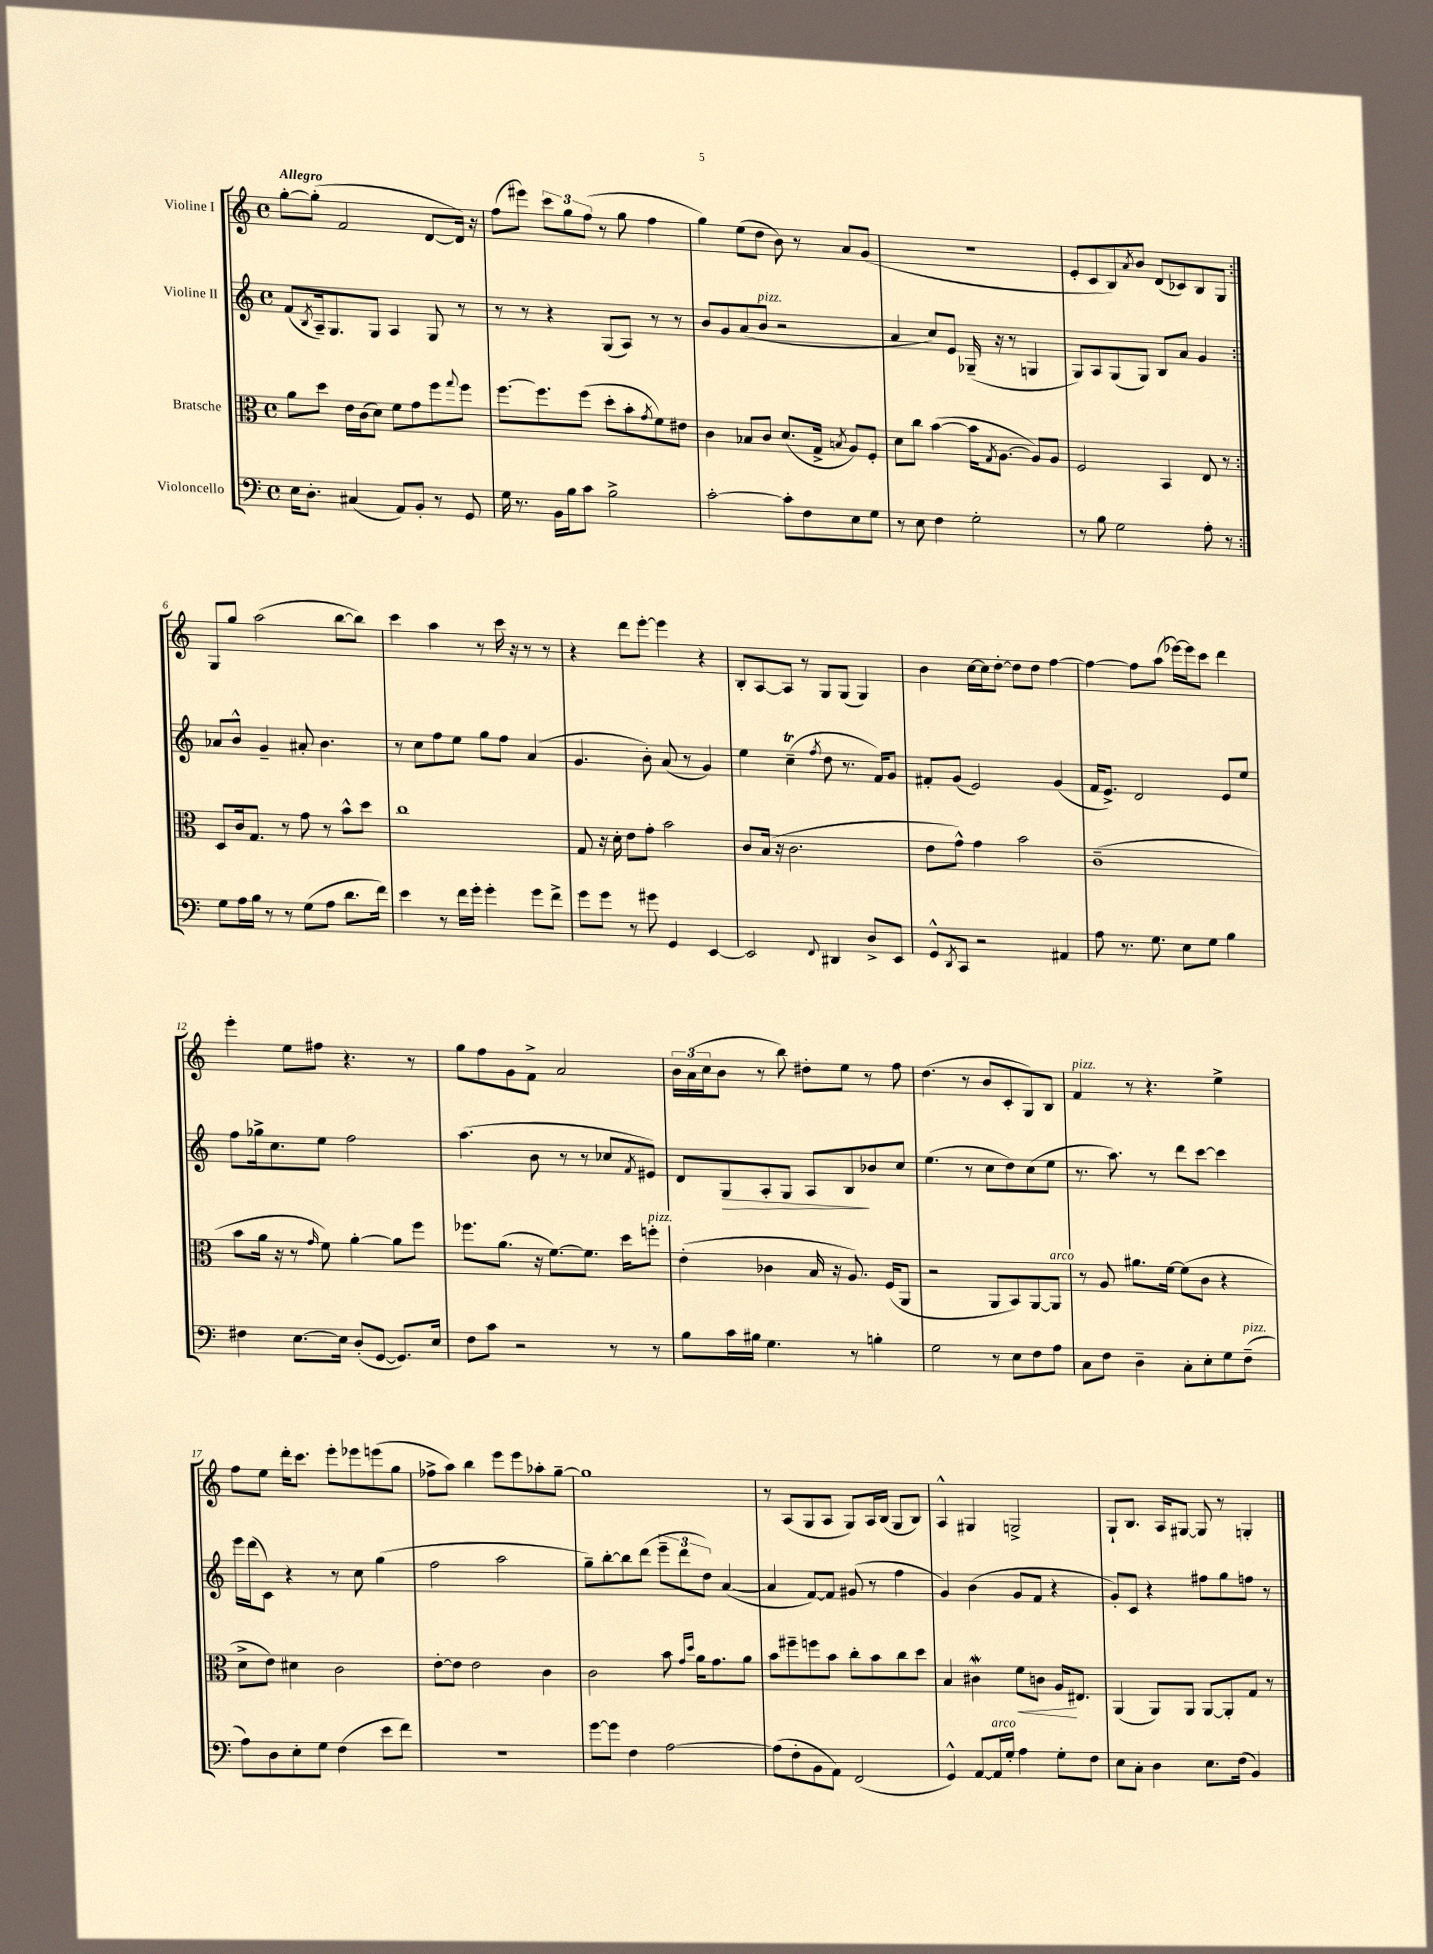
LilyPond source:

<<
\new StaffGroup <<
\new Staff = "s0" \with { instrumentName = "Violine I" } {
    \clef treble \key c \major \defaultTimeSignature \time 4/4 \tempo "Allegro"
    \repeat volta 2 { g''8~-. g''8-.( f'2 d'8~ d'16) r16 |
    f''8( eis'''8) \tuplet 3/2 { c'''8 g''8 f''8( } r8 g''8 f''4 |
    g''4) e''8( d''8 b'8) r8 a'8 g'8( |
    R1 |
    e'8-. c'8 b8) \acciaccatura { a'8 } b'8 d'8( ces'8) b8 g8 | }
    g8 g''8 a''2( b''8~ b''8) |
    c'''4 a''4 r8 c'''16 r16 r8 r8 |
    r4 d'''8 e'''8~-. e'''4 r4 |
    b8-. a8~ a8 r8 g8 g8( g4) |
    b'4 c''16~ c''16 d''8~-. d''8 d''8 f''4~ |
    f''4~ f''8 a''8( ees'''16~) ees'''16 c'''8 d'''4 |
    e'''4-. e''8 fis''8 r4. r8 |
    g''8 f''8 g'8 f'8-> a'2 |
    \tuplet 3/2 { b'16 a'16( c''16 } b'8 r8 b''8) dis''8-. e''8 r8 f''8 |
    d''4.( r8 b'8 c'8-. g8) b8 |
    f'4^\markup { \italic "pizz." } r8 r4. e''4-> |
    f''8 e''8 d'''16-. c'''8. e'''8-. ees'''8 e'''8( g''8 |
    fes''8-> a''8) b''4 e'''8 e'''8 aes''8-. g''8~-- |
    g''1 |
    r8 a8( g8 a8 g8) a16 b16( g8 b8) |
    a4-^ gis4 g2-> |
    g8-! b8. a16 gis8~ gis8 r8 g4-. \bar "|." |
}
\new Staff = "s1" \with { instrumentName = "Violine II" } {
    \clef treble \key c \major \defaultTimeSignature \time 4/4
    \repeat volta 2 { f'8( \acciaccatura { b8 } a16--) g8. g8 a4 g8 r8 |
    r8 r8 r4 g8( a8) r8 r8 |
    b'8 g'8 a'8( b'8^\markup { \italic "pizz." } r2 |
    a'4 c''8) e'8 ges16--( r16 r8 g4 |
    g8) a8 g8( g8) b8 a'8 g'4 | }
    aes'8 b'8-^ g'4-- ais'8-. b'4. |
    r8 c''8 f''8 e''8 g''8 f''8 a'4( |
    g'4. b'8-.) a'8( r8 g'4) |
    e''4 c''4--\trill( \acciaccatura { f''8 } d''8 r8. f'16) g'8 |
    fis'8-. g'8( e'2) g'4( |
    f'16 e'8.->) d'2 e'8 e''8 |
    f''8 ges''16-> c''8. e''8 f''2 |
    a''4.( b'8 r8 r8 ces''8 \acciaccatura { f'8 } eis'8) |
    d'8 g8\> a8-. g8 a8 b8\! bes'8 c''8 |
    e''4.( r8 c''8 d''8) c''8( e''8 |
    r8. a''8.) r8 d'''8 c'''8~ c'''4 |
    e'''16 d'''16( c'8) r4 r8 c''8 g''4( |
    f''2 a''2 |
    g''8--) b''8~-. b''8 d'''8( \tuplet 3/2 { e'''8-- d'''8 d''8) } a'4~( |
    a'4 f'8~) f'8 gis'8( r8 f''4 |
    g'4) b'4( g'8 f'8 r4 |
    g'8-.) c'8 r4 fis''8 g''8 f''8 r8 \bar "|." |
}
\new Staff = "s2" \with { instrumentName = "Bratsche" } {
    \clef alto \key c \major \defaultTimeSignature \time 4/4
    \repeat volta 2 { a'8 d''8 e'16 c'16( d'8) f'8 g'8 f''8 \appoggiatura { g''8 } f''8 |
    f''8.~ f''8. f''8( d''8-. b'8-. \acciaccatura { g'8 } f'8) eis'8 |
    c'4 bes8 c'8 d'8.( g16-> \acciaccatura { b8 } a8) f8-. |
    d'8 c''8 b'4~( b'16 \acciaccatura { g8 } a8.~ a8) a8 |
    f2 b,4 e8 r8 | }
    d8 c'16 g8. r8 g'8 r8 b'8-^ d''8 |
    c''1 |
    g8 r16 d'16-. e'8 g'8-. b'2 |
    c'8 b16( r16 c'2. |
    e'8 g'8-^) g'4 b'2 |
    c'1--( |
    b'8 a'16 r16 r8 \grace { g'16 } f'8) a'4~-. a'8 f''8 |
    fes''8. a'8.( r16 f'8.~) f'8. d''16 f''8-.^\markup { \italic "pizz." } |
    e'4-.( ces'4 b16 r16 a8.) f16( a,8 |
    r2 a,8 b,8) a,8~ a,8^\markup { \italic "arco" } |
    r8 a8 ais'8. f'16~ f'8( c'8 r4 |
    d'8-> e'8) dis'4 c'2 |
    e'8~-. e'8 e'2 c'4 |
    c'2 b'8 \grace { g'16 d''16 } a'16 g'8. a'8 |
    b'8 fis''8-- f''8 b'8 c''8-. b'8 c''8 d''8 |
    b4 cis'4\mordent f'8\< c'8 a16\! eis8. |
    a,4( a,8) a,8 a,8~ a,8-. g8 r8 \bar "|." |
}
\new Staff = "s3" \with { instrumentName = "Violoncello" } {
    \clef bass \key c \major \defaultTimeSignature \time 4/4
    \repeat volta 2 { e16 d8.-. cis4( a,8) b,8-. r8 g,8 |
    g16 r8. b,16 b16 c'8 b2-> |
    c'2~-. c'8-. f8 e8 g8 |
    r8 e8 f4 g2-. |
    r8 b8 g2 a8-. r8 | }
    g8 a16 b16 r8 r8 g8( a8 d'8. f'16) |
    e'4 r8 f'16 g'16-. g'4-. g'8 f'8-> |
    g'8 g'8 r8 gis'8 g,4 e,4~ |
    e,2 \appoggiatura { f,8 } dis,4 d8-> e,8 |
    g,8-^ \acciaccatura { d,8 } c,8 r2 ais,4 |
    a8 r8. g8. e8 g8 b4 |
    fis4 e8.~ e16 d8-.( g,8~ g,8.) e16 |
    f8 c'8 r2 r8 r8 |
    b8 c'16 bis16 g4. r8 b4-. |
    g2 r8 e8 f8 a8 |
    c8 f8 d4-- c8-. e8-. g8 f8--^\markup { \italic "pizz." }( |
    a8) d8 e8-. g8 f4( e'8 f'8) |
    R1 |
    g'8~ g'8 f4 a2~ |
    a8( f8-. b,8 a,8) f,2( |
    g,4-^) a,8~ a,16^\markup { \italic "arco" } g16-. a4 g8-. f8 |
    e8 c8-. d4 e8. f16( b,4) \bar "|." |
}
>>
>>
